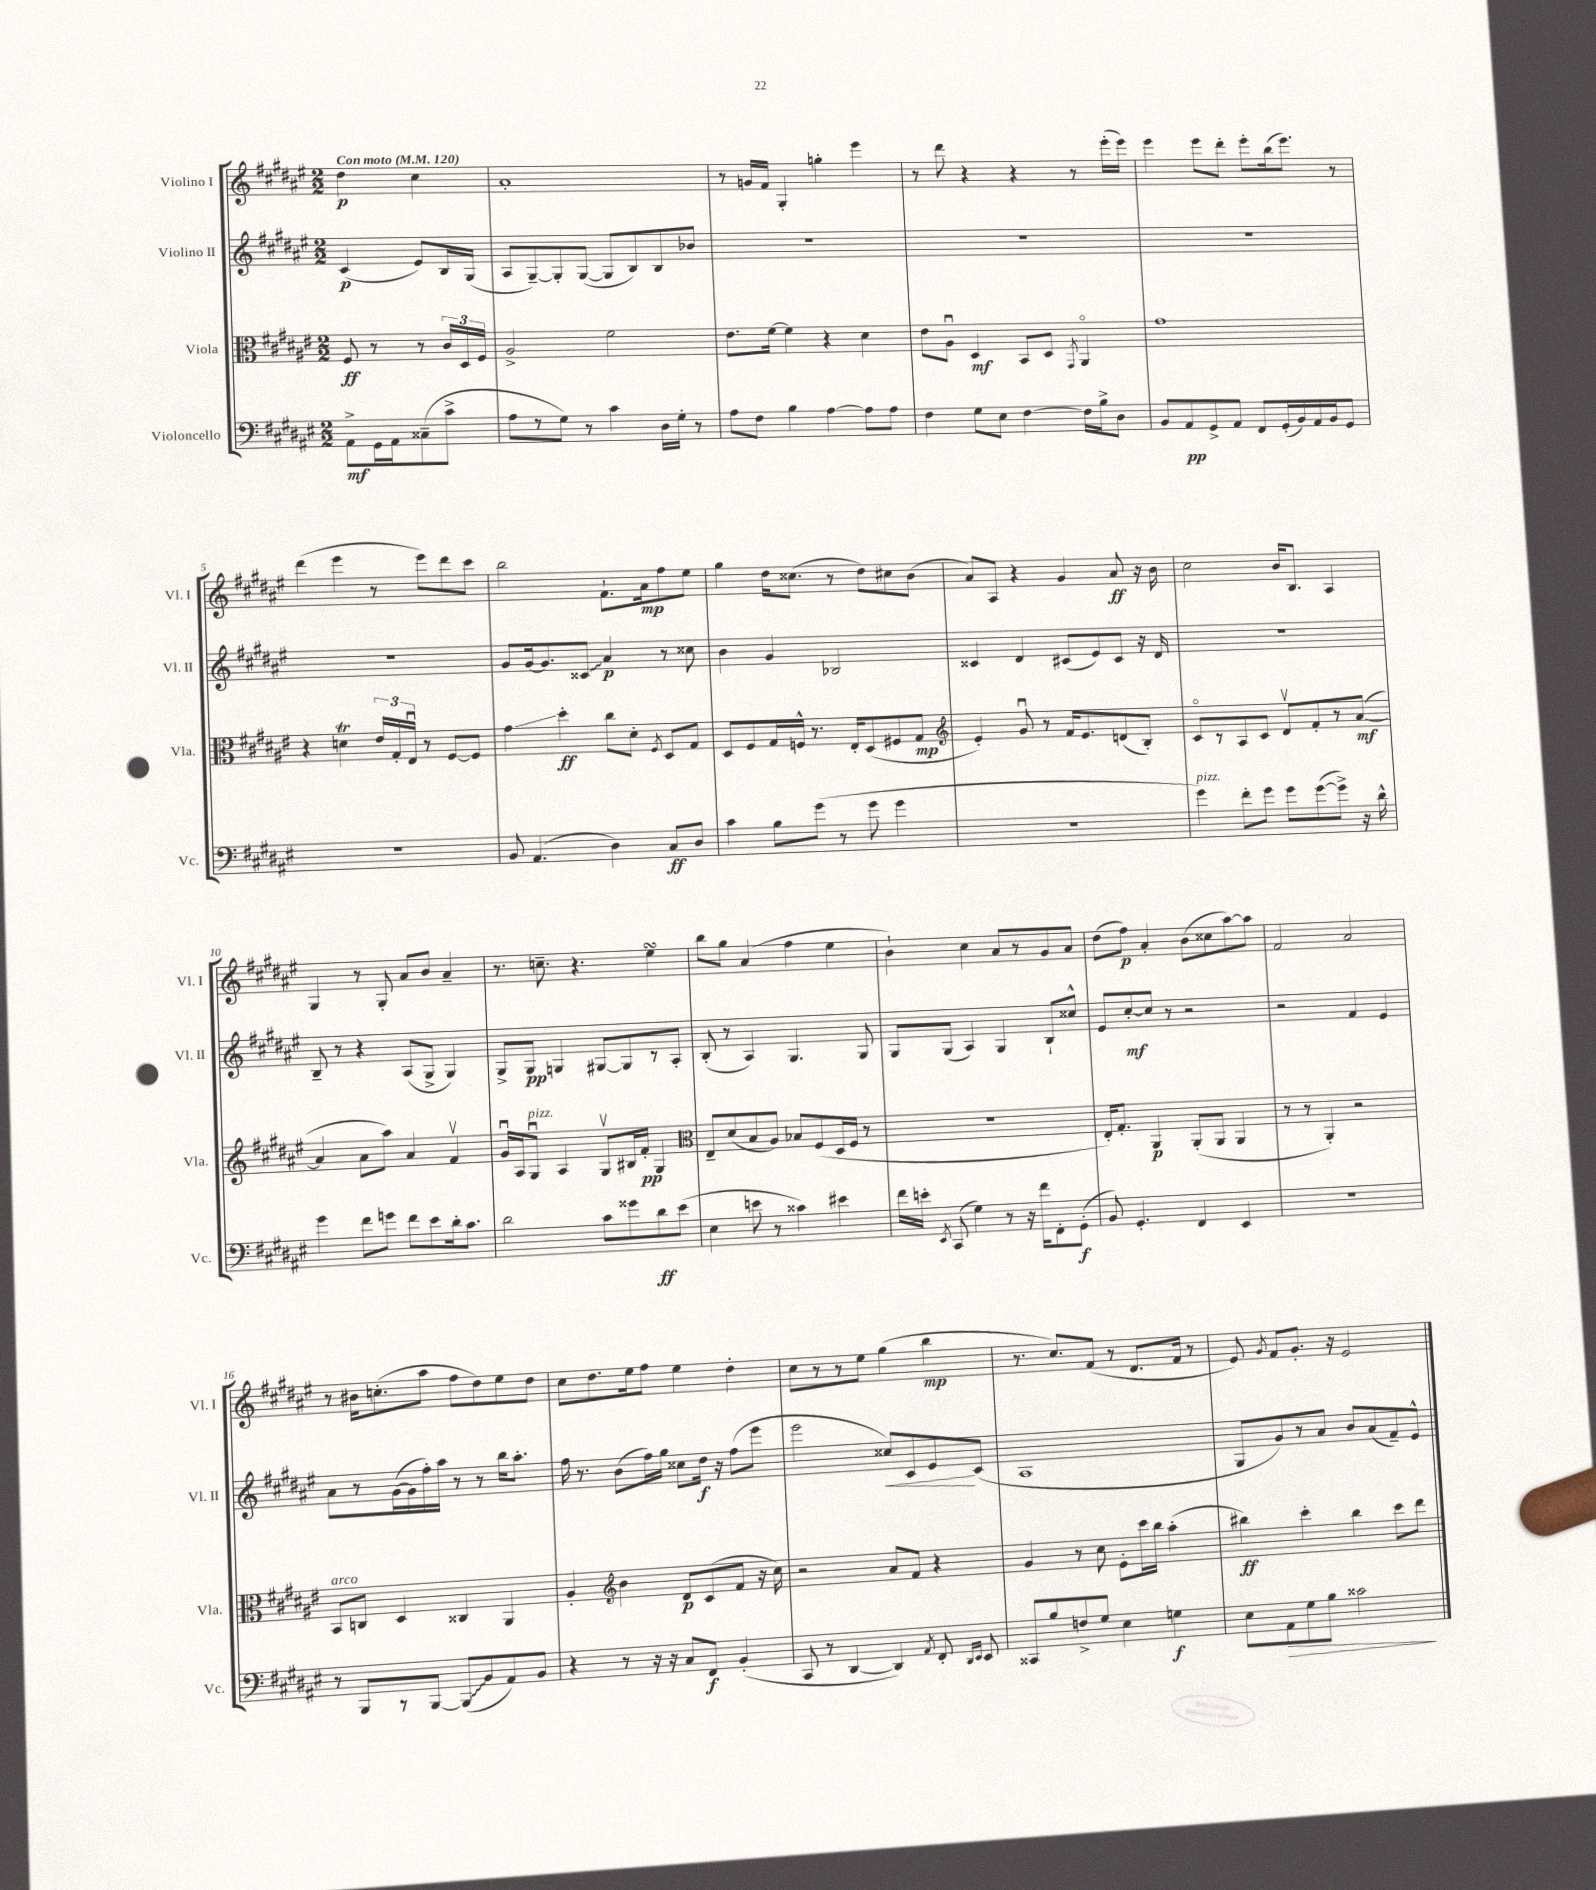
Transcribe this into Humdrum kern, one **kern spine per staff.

**kern	**kern	**kern	**kern
*staff4	*staff3	*staff2	*staff1
*clefF4	*clefC3	*clefG2	*clefG2
*k[f#c#g#d#a#e#]	*k[f#c#g#d#a#e#]	*k[f#c#g#d#a#e#]	*k[f#c#g#d#a#e#]
*M2/2	*M2/2	*M2/2	*M2/2
*MM120	*MM120	*MM120	*MM120
8AA#^	8F#	(4c#	4dd#
16GG#	8r	.	.
16AA#	.	.	.
(8C##~	8r	8e#)	4cc#
8c#^	24c#	16B	.
.	24D#	.	.
.	.	(16G#	.
.	24F#	.	.
=	=	=	=
8A#	2A#^	8A#	1a#'
8r	.	[8G#~)	.
8G#)	.	8G#']	.
8r	.	([8G#	.
4c#	2f#	8G#]	.
.	.	8B)	.
16D#	.	8B	.
16G#'	.	.	.
8r	.	8b-	.
=	=	=	=
8A#	8.e#	1r	8r
8F#	.	.	16g
.	[16f#	.	16f#
4B	4f#]	.	4G#'
[4A#	4r	.	4gg'
8A#]	4d#	.	4eee#
8A#	.	.	.
=	=	=	=
4F#	8e#	1r	8r
.	8A#u	.	8ddd#
8G#	4D#	.	4r
8E#	.	.	.
[4F#	8BB	.	4r
.	8D#	.	.
.	8qGG#	.	.
16F#]	4AA#o	.	8r
16B^	.	.	.
8D#	.	.	(16eee#'
.	.	.	16eee#)
=	=	=	=
8BB	1g#	1r	4eee#
8AA#	.	.	.
8GG#^	.	.	8eee#
8AA#	.	.	8ddd#'
8FF#	.	.	8eee#'
(16GG#'	.	.	(16bb
16BB)	.	.	8.eee#)
16AA#	.	.	.
16BB	.	.	.
8GG#	.	.	8r
=	=	=	=
1r	4r	1r	(4ddd#
.	4d	.	4eee#
.	24e#	.	8r
.	24G#'	.	.
.	24E#u	.	.
.	8r	.	8eee#)
.	[8F#	.	8ddd#
.	8F#]	.	8ccc#
=	=	=	=
8BB	4g#	8g#	2bb
(4.AA#	.	[16g#	.
.	.	8.g#]	.
.	4dd#'	.	.
.	.	8c##	.
4D#)	8cc#	4a#	8.f#`
.	8d#'	.	.
.	.	.	16a#
.	8qF#	.	.
8C#	8D#	8r	8ff#
8D#	8G#	8cc##	8ee#
=	=	=	=
4c#	8D#	4b	4gg#
.	8F#	.	.
8B	16G#	4g#	16dd#
.	16F^^	.	(8.cc##
(8g#	8.r	.	.
8r	.	2B-	8r
.	16E#'	.	.
8g#	(8D#	.	8dd#)
4g#	8F#	.	8cc#
.	8G#	.	(8b
=	=	=	=
*	*clefG2	*	*
1r	4e#')	4c##	8a#)
.	.	.	8A#
.	8g#u	4d#	4r
.	8r	.	.
.	16f#	(8c#	4g#
.	8.e#	.	.
.	.	8e#)	.
.	(8d	8c#	8a#
.	8B')	16r	16r
.	.	16d#	16b
=	=	=	=
4g#)	8c#o	1r	2cc#
.	8r	.	.
8f#'	8A#	.	.
8g#	8c#	.	.
8g#	8d#v	.	16b
.	.	.	8.B
([8g#	8f#'	.	.
8g#^])	8r	.	4A#
16r	([8a#	.	.
16d#^^	.	.	.
=	=	=	=
4g#	4a#]	8B~	4G#
.	.	8r	.
8f#	8a#	4r	8r
8g	8aa#)	.	8G#'
8f#	4a#	(8A#	8a#
8e#	.	8G#^	8b
16d#'	4f#v	4G#)	4a#~
8.c#	.	.	.
=	=	=	=
2d#	16g#u	8G#^	8.r
.	16A#	.	.
.	8G#u	8G#	.
.	.	.	8.cc~
.	4A#	4G	.
.	.	.	4.r
8c#	8G#v	[8G#	.
8g##	16B#	8G#]	.
.	16f#'	.	.
8d#	4G#	8r	4ee#
(8e#	.	8A#'	.
=	=	=	=
*	*clefC3	*	*
4E#	8E#~	(8B'	8bb
.	(8d#	8r	8gg#
8e	8B	4A#)	(4a#
8r	8A#)	.	.
4c##)	8B-	4.G#	4ff#
.	(8F#	.	.
4e#	16D#	.	4ee#
.	16F#	.	.
.	8r	8G#	.
=	=	=	=
16f#	1r	8G#	4b`)
16e'	.	.	.
8qEE#	.	.	.
(8CC#	.	(8G#	.
4G#)	.	4A#)	4cc#
8r	.	4G#	8a#
16r	.	.	8r
16f#	.	.	.
8FF#'	.	8B`	8g#
(8GG#'	.	8cc##^^	8a#
=	=	=	=
8BB)	16E#')	8e#	(8dd#
.	8.G#'	.	.
4.GG#'	.	[8cc#'	8ff#)
.	4AA#	8cc#]	4a#'
.	.	8r	.
4FF#	(8AA#'	2r	(8b
.	8AA#	.	8cc##
4EE#	4AA#	.	[8aa#)
.	.	.	8aa#]
=	=	=	=
1r	8r	2r	2f#
.	8r	.	.
.	4AA#')	.	.
.	2r	4f#	2a#
.	.	4e#	.
=	=	=	=
8r	8BB	8a#	8r
8BBB	8C	8r	16b#
.	.	.	(8.cc'
8r	4D#	([16g#	.
.	.	16g#]	.
[8BBB	.	16ff#')	8aa#
.	.	16aa#	.
(8BBB]	4C##	8r	8ff#
8BB	.	8r	8dd#)
8AA#)	4AA#	16bb	8ee#
.	.	8.aa#'	.
8BB	.	.	8dd#
=	=	=	=
4r	4A#'	16ff#	8cc#
.	.	8.r	.
.	.	.	8.dd#
*	*clefG2	*	*
8r	4b	(8b	.
.	.	.	16ee#
16r	.	16ff#)	8ff#
16r	.	16gg#	.
8C#	8d#	8cc##	4ee#
8FF#	(8c#	16dd#	.
.	.	16r	.
(4BB'	8f#	(8ff#	4dd#'
.	16r	8eee#	.
.	16cc#)	.	.
=	=	=	=
8CC#	2r	2eee#	8cc#
8r	.	.	8r
[4DD#	.	.	8r
.	.	.	8ee#
4DD#])	8a#	8cc##)	(4gg#
.	8f#	8c#	.
8qAA#	.	.	.
8FF#'	4r	8e#	4bb
16qqDD#	.	.	.
16qqEE#	.	.	.
8EE#	.	(8c#	.
=	=	=	=
8CC##	4g#	1A#	8.r
8B	.	.	.
.	.	.	8.cc#)
8F^	8r	.	.
8G#	8cc#	.	(8f#
4E#	8e#'	.	8r
.	16ccc#	.	8.d#
.	16bb	.	.
4G	(4aa#'	.	.
.	.	.	16f#
.	.	.	8r
=	=	=	=
8E#	4bb#)	8G#	8e#)
.	.	.	8qg#
8AA#	.	8g#)	8f#
8G#	4ccc#'	8r	8.g#'
8B	.	8a#	.
.	.	.	16r
2c##	4bb#	8b	2e#
.	.	(8a#	.
.	8ccc#	8f#~)	.
.	8ddd#	8e#^^	.
==	==	==	==
*-	*-	*-	*-
